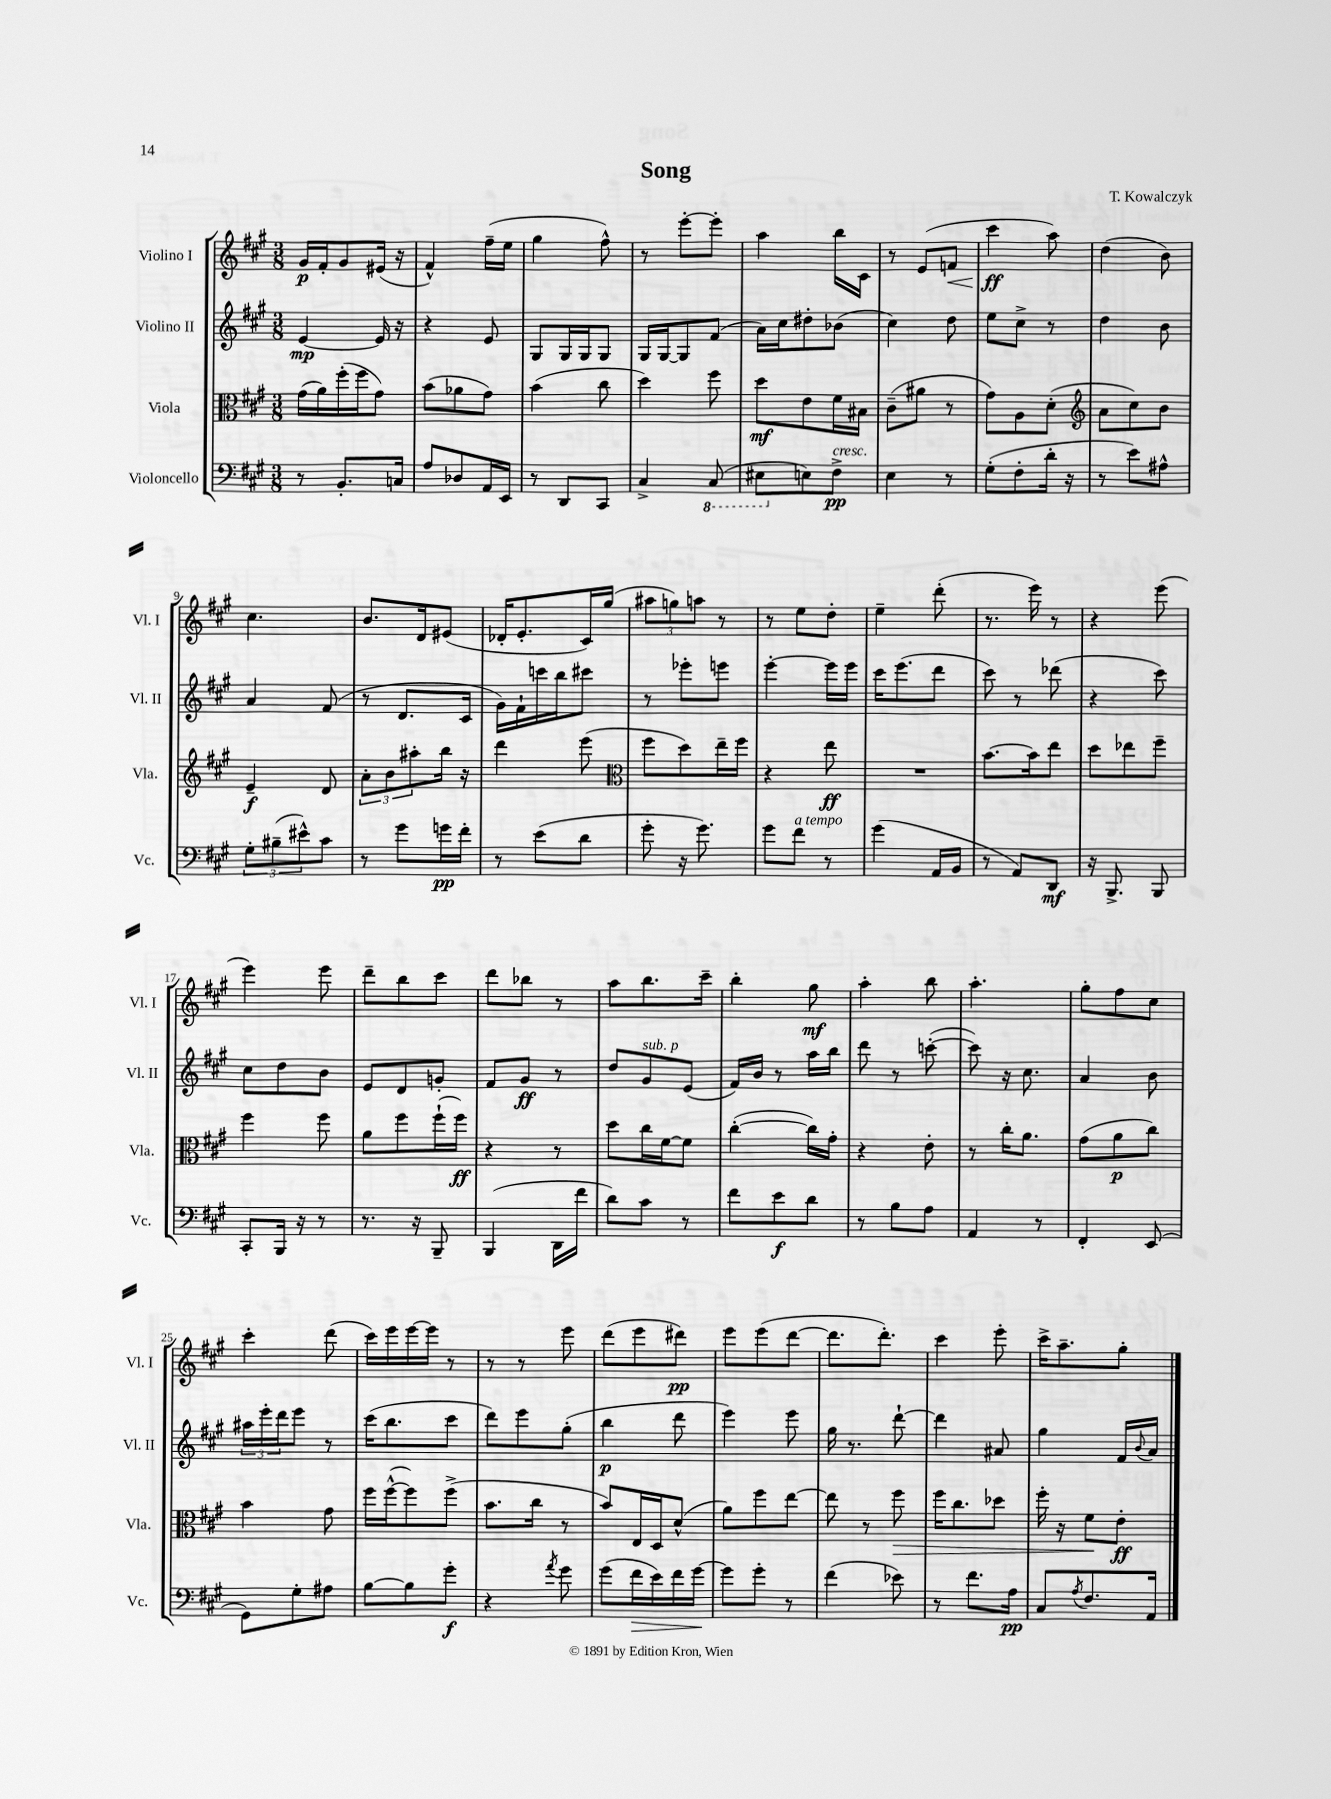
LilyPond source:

\header { title = "Song" composer = "T. Kowalczyk" }
<<
\new StaffGroup <<
\new Staff = "s0" \with { instrumentName = "Violino I" shortInstrumentName = "Vl. I" } {
    \clef treble \key a \major \numericTimeSignature \time 3/8
    gis'16\p fis'16-. gis'8 eis'16( r16 |
    fis'4-^) fis''16--( e''16 |
    gis''4 fis''8-^) |
    r8 e'''8~-. e'''8-. |
    a''4 b''16 cis'16 |
    r8 e'8( f'8\< |
    cis'''4\ff\! a''8) |
    d''4( b'8) |
    cis''4. |
    b'8. d'16 eis'8( |
    des'16-. e'8.-. cis'16) gis''16( |
    \tuplet 3/2 { ais''8 g''8) a''8 } r8 |
    r8 e''8 d''8-. |
    e''4-- d'''8-.( |
    r8. e'''16) r8 |
    r4 e'''8( |
    e'''4) e'''8 |
    d'''8-- b''8 cis'''8 |
    d'''8 bes''8 r8 |
    a''8 b''8. cis'''16-- |
    b''4-. gis''8\mf |
    a''4-. b''8 |
    a''4.-. |
    gis''8-. fis''8 cis''8 |
    cis'''4-. d'''8( |
    cis'''16) e'''16 e'''16~ e'''16 r8 |
    r8 r8 e'''8 |
    d'''8( e'''8 dis'''8\pp) |
    e'''8 e'''8( d'''8~ |
    d'''8. d'''8.-.) |
    cis'''4 e'''8-. |
    cis'''16-> a''8.-- gis''8-. \bar "|." |
}
\new Staff = "s1" \with { instrumentName = "Violino II" shortInstrumentName = "Vl. II" } {
    \clef treble \key a \major \numericTimeSignature \time 3/8
    e'4~\mp e'16 r16 |
    r4 e'8 |
    gis8 gis16 gis16 gis8 |
    gis16 gis16~ gis8 fis'8( |
    a'16) cis''16 dis''8-. bes'8( |
    cis''4) d''8 |
    e''8 cis''8-> r8 |
    d''4 b'8 |
    a'4 fis'8( |
    r8 d'8. cis'16 |
    gis'16) fis'16-! c'''16 b''16 cis'''8 |
    r8 ees'''8-. e'''8 |
    e'''4~-. e'''16 e'''16 |
    cis'''16 e'''8.( d'''8 |
    cis'''8) r8 des'''8( |
    r4 cis'''8) |
    cis''8 d''8 b'8 |
    e'8 d'8 g'8-. |
    fis'8 gis'8\ff r8 |
    d''8 gis'8^\markup { \italic "sub. p" } e'8( |
    fis'16) b'16 r8 a''16 b''16 |
    d'''8 r8 c'''8~-.( |
    c'''8) r16 cis''8. |
    a'4 b'8 |
    \tuplet 3/2 { ais''16 e'''16-. d'''16 } e'''8 r8 |
    cis'''16( b''8. cis'''8 |
    d'''8) e'''8 gis''8-.( |
    b''4\p d'''8 |
    e'''4) e'''8 |
    gis''16 r8. d'''8~-! |
    d'''4 ais'8 |
    gis''4 fis'16 \appoggiatura { b'8 } a'16 \bar "|." |
}
\new Staff = "s2" \with { instrumentName = "Viola" shortInstrumentName = "Vla." } {
    \clef alto \key a \major \numericTimeSignature \time 3/8
    gis'16( a'16) fis''16-.( fis''16 gis'8) |
    b'8( aes'8 gis'8) |
    b'4( cis''8 |
    d''4) fis''8 |
    d''8\mf e'8 fis'16 bis16 |
    cis'8--( ais'8 r8 |
    gis'8) a8 d'8-.( |
    \clef treble a'8 cis''8) b'8 |
    e'4--\f d'8 |
    \tuplet 3/2 { a'8-. b'8 ais''8-. } b''16 r16 |
    d'''4 e'''8( |
    \clef alto fis''8 d''8) e''16-- fis''16 |
    r4 e''8\ff |
    R4. |
    b'8.~ b'16 e''8 |
    d''8 ees''8 fis''8-- |
    fis''4 fis''8 |
    a'8 fis''8 fis''16-!( fis''16\ff) |
    r4 r8 |
    d''8 cis''16 fis'16~ fis'8 |
    cis''4~-.( cis''16) gis'16-. |
    r4 e'8-. |
    r8 cis''16-. a'8. |
    gis'8( a'8\p cis''8) |
    b'4 gis'8 |
    fis''16 fis''16~-^( fis''8) fis''8->( |
    b'8. cis''16 r8 |
    b'8) e16 d16 d'8-^( |
    a'8) fis''8 e''8~ |
    e''8 r8 fis''8\> |
    fis''16 cis''8. des''8 |
    fis''16-. r16 fis'8\! e'8-.\ff \bar "|." |
}
\new Staff = "s3" \with { instrumentName = "Violoncello" shortInstrumentName = "Vc." } {
    \clef bass \key a \major \numericTimeSignature \time 3/8
    r8 b,8.-. c16 |
    a8 des8 a,16 e,16 |
    r8 d,8 cis,8 |
    cis4-> \ottava #-1 cis,8( |
    eis,8 \ottava #0 e!8) fis8->\pp^\markup { \italic "cresc." } |
    e4 r8 |
    gis8-.( fis8-. d'16-. r16 |
    r8 e'8) ais8-^ |
    \tuplet 3/2 { gis8-. bis8--( eis'8-^) } cis'8 |
    r8 gis'8 g'16\pp fis'16-. |
    r8 e'8( d'8 |
    gis'8-. r16 gis'8.) |
    gis'8 fis'8^\markup { \italic "a tempo" } r8 |
    gis'4( a,16 b,16 |
    r8 a,8) d,8\mf |
    r16 b,,8.-> b,,8 |
    cis,8-. b,,16 r16 r8 |
    r8. r16 b,,8-- |
    b,,4( d,16 fis'16 |
    d'8) cis'8 r8 |
    fis'8 e'8\f d'8 |
    r8 b8 a8 |
    a,4 r8 |
    fis,4-. e,8( |
    gis,8) gis8-. ais8 |
    b8~ b8 gis'8-.\f |
    r4 \acciaccatura { a'8 } gis'8 |
    gis'8( fis'16\> e'16) fis'16 gis'16~\! |
    gis'8 gis'8-. r8 |
    fis'4( ees'8) |
    r8 fis'8. a16\pp |
    cis8 \acciaccatura { a8 } fis8. a,16 \bar "|." |
}
>>
>>
